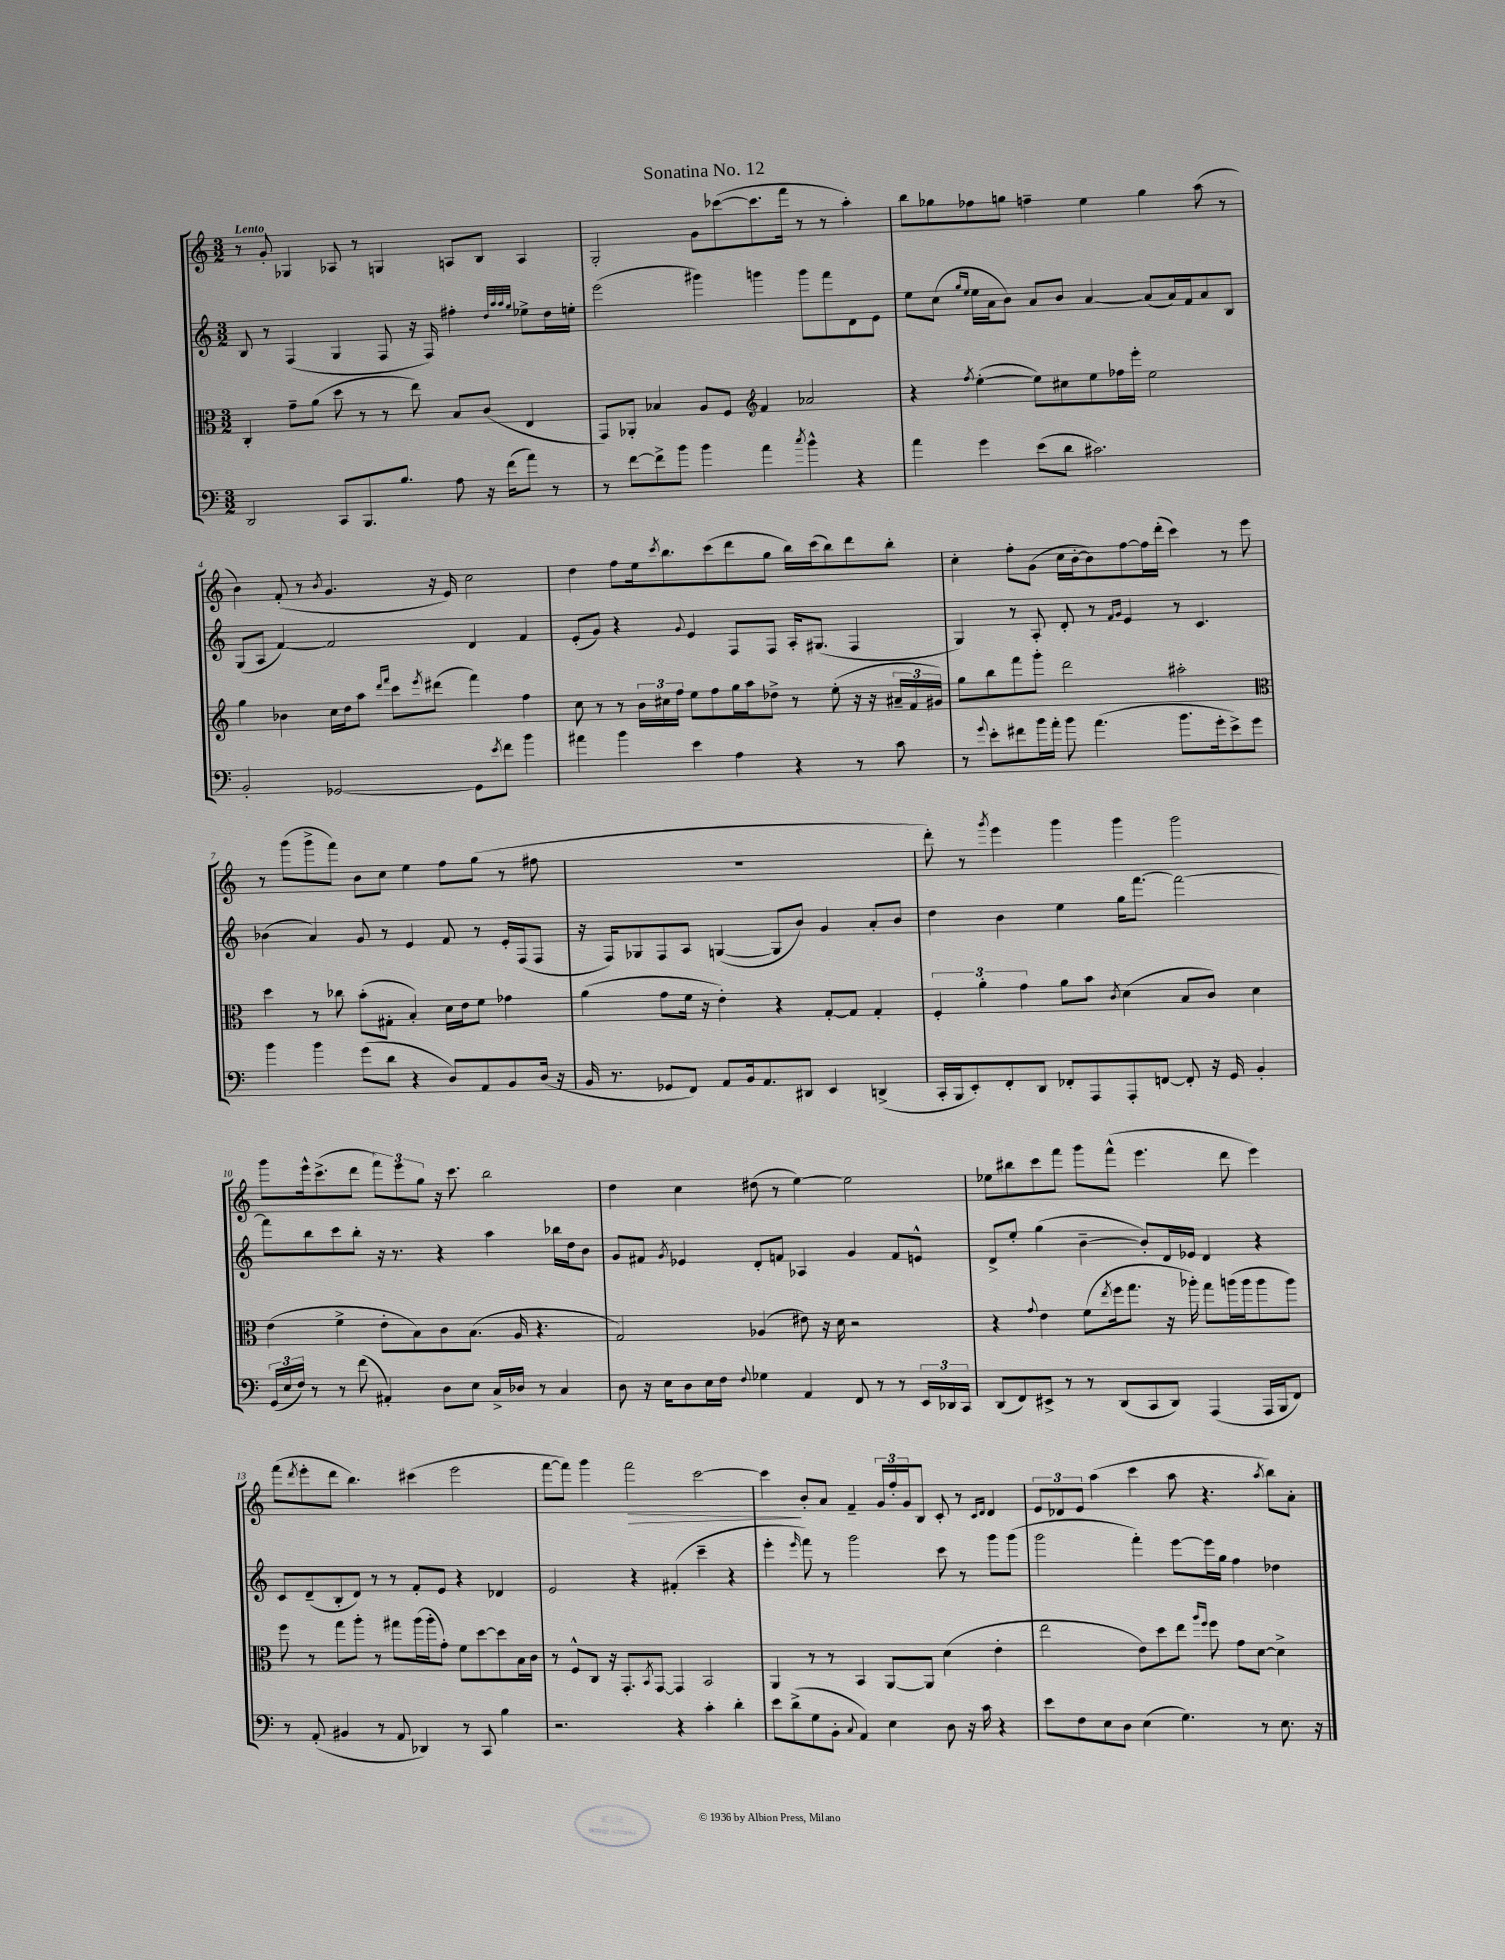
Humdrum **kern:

**kern	**kern	**kern	**kern
*staff4	*staff3	*staff2	*staff1
*clefF4	*clefC3	*clefG2	*clefG2
*k[]	*k[]	*k[]	*k[]
*M3/2	*M3/2	*M3/2	*M3/2
2DD	4C'	8B	8r
.	.	8r	8g'
.	8g~	(4F	4G-
.	(8a	.	.
8CC	8dd	4G	8A-
8.BBB	8r	.	8r
.	8r	8F	4G
8.B	.	.	.
.	8ee)	16r	.
.	.	16F)	.
8A	8B	4ff#'	8A
16r	(8c	.	8B
(16f	.	.	.
.	.	32qqdd	.
.	.	32qqaa	.
.	.	32qqaa	.
.	.	32qqgg	.
8a)	4E	8ee-^	4A
8r	.	16dd	.
.	.	16ee'	.
=	=	=	=
8r	8GG)	(2eee	2G'
[8f	8AA-'	.	.
8f^]	4B-	.	.
8b	.	.	.
4b	8A	4ggg#)	8g
.	8F	.	([8ccc-
*	*clefG2	*	*
4a	4f	4ggg	8.ccc-]
.	.	.	16fff
8qcc	.	.	.
4b^^	2a-	8ggg	8r
.	.	8fff	8r
4r	.	8d	4aa')
.	.	8e	.
=	=	=	=
4a	4r	8ee	8bb
.	.	(8cc	8gg-
.	.	16qqgg	.
.	8qff	16qqee	.
4g	([4ee'	16ee	8ff-
.	.	16a	.
.	.	8b)	8gg
(8e	8ee])	8a	4ff~
8d	8cc#	8b	.
2.c#)	8ee	[4a	4ee
.	16ff-	.	.
.	16eee'	.	.
.	2ee	(8a]	4gg
.	.	16a)	.
.	.	16f	.
.	.	8a	(8aa
.	.	8B	8r
=	=	=	=
2BB'	4gg	(8G	4b)
.	.	8A	.
.	4b-	[4f)	(8f'
.	.	.	8r
.	.	.	8qb
[2GG-	16cc	2f]	4.g
.	16dd	.	.
.	8aa	.	.
.	16qqddd	.	.
.	16qqfff	.	.
.	8ccc	.	.
.	8qeee	.	.
.	(8ddd#	.	16r
.	.	.	16e)
8GG-]	4fff)	4d	2cc
8qe	.	.	.
8f	.	.	.
4b	4ff	4f	.
=	=	=	=
4a#	8cc	(8e'	4dd
.	8r	8g)	.
4b	8r	4r	8ff
.	24b	.	16ee
.	24cc#	.	.
.	.	.	8qccc
.	.	.	8.bb
.	24ff	.	.
.	.	8qqg	.
4e	8ee	4e	.
.	8ff	.	(8ccc
4A	16gg	8F	8ddd
.	16aa	.	.
.	8dd-^	8F	8gg
4r	8r	16A'	16bb)
.	.	(8.G#	(16ccc
.	(8ee'	.	8bb)
8r	16r	4F	8ddd
.	16r	.	.
8c	24a#~	.	8bb'
.	24f	.	.
.	24g#)	.	.
=	=	=	=
8r	8gg	4G)	4cc'
8qqg	.	.	.
8e'	8bb	.	.
8f#	8fff	8r	8ff'
16b	8ggg'	8A'	(8g
16a'	.	.	.
8b	2ddd	8d'	16cc
.	.	.	[16b'
(4.a	.	8r	8b])
.	.	16qqf	.
.	.	16qqg	.
.	.	4e	[8ff
.	.	.	16ff]
.	.	.	(16ddd'
8.b	2aa#'	8r	4ccc)
.	.	4.c	.
16g'	.	.	.
8e^)	.	.	8r
8g	.	.	8eee
=	=	=	=
*	*clefC3	*	*
4b	4dd	(4b-	8r
.	.	.	(8ggg
4b	8r	4a)	8ggg^
.	8cc-	.	8fff)
(8g	(8b'	8g	8b
8d	8G#'	8r	8cc
4r	4B')	4e	4ee
8D)	16d	8f	8ff
.	16e	.	.
8AA	8f	8r	(8gg
8BB	4g-	16e'	8r
.	.	(16F	.
(16D	.	8F	8ff#
16r	.	.	.
=	=	=	=
16BB	(4a	16r	1.r
8.r	.	16F)	.
.	.	8G-	.
8GG-	8g	8F	.
8FF)	16f	8A	.
.	16r	.	.
8AA	4e')	([4G	.
16BB	.	.	.
8.AA	.	.	.
.	4r	8G]	.
8DD#	.	8b)	.
4EE	[8G'	4g	.
.	8G]	.	.
(4DD^	4G'	8a'	.
.	.	8b	.
=	=	=	=
16CC'	6F'	4dd	8ddd')
16BBB	.	.	.
8EE')	.	.	8r
.	6a'	.	.
.	.	.	8qggg
8FF'	.	4b	4eee
.	6g	.	.
8DD	.	.	.
8FF-'	8a	4ee	4ggg
8AAA	8b	.	.
.	8qc	.	.
8AAA'	(4d	16gg	4ggg
.	.	[8.fff	.
[8FF	.	.	.
8FF']	8B	2fff_	2ggg
16r	8c)	.	.
16GG	.	.	.
4BB'	4d	.	.
=	=	=	=
(24GG	(4e	8fff]	8ggg
24E	.	.	.
24F)	.	.	.
8r	.	8bb	16eee^^
.	.	.	(8.ccc^
8r	4f^	8ccc	.
(8f	.	8bb'	8ddd
4AA#')	8e'	16r	12fff)
.	.	8.r	.
.	.	.	12eee
.	8B)	.	.
.	.	.	12gg
8D	8c	4r	16r
.	.	.	8.ccc
8E	(8.B	.	.
16C^	.	4aa	2bb
16D-	16A	.	.
8r	4.r	.	.
4C	.	16bb-	.
.	.	16dd	.
.	.	8b	.
=	=	=	=
8D	2G)	8g	4dd
16r	.	8f#	.
16E	.	.	.
.	.	8qg	.
8D	.	4e-	4cc
16E	.	.	.
16F	.	.	.
8qqF	.	.	.
4G-	(4A-	8d'	(8dd#
.	.	8f	8r
4AA	8e#)	4A-	[4ee)
.	16r	.	.
.	16d	.	.
8FF	2r	4g	2ee]
8r	.	.	.
8r	.	8f	.
24EE	.	8e^^	.
24DD-	.	.	.
24CC	.	.	.
=	=	=	=
(8DD	4r	8d^	8ee-
8FF)	.	8ee'	8bb#
.	8qqg	.	.
8EE#^	4e	(4gg	8ccc
8r	.	.	8fff
8r	(8f	[4b~	8ggg
.	8qee	.	.
(8DD	16ff	.	(8fff^^
.	8.gg	.	.
8CC	.	8b'])	4.eee
8DD)	16r	16d	.
.	16aa-')	16e-	.
(4AAA	8gg	4d	.
.	(16aa	.	8ddd
.	16aa	.	.
16AAA	8aa	4r	4eee)
16BBB	.	.	.
8FF)	8aa)	.	.
=	=	=	=
8r	8ff	8c	(8fff
.	.	.	8qddd
(8AA'	8r	(8d~	8eee'
4BB#	8gg	8B'	8ddd
.	8aa'	8d)	4.bb)
8r	8r	8r	.
8AA	8gg#	8r	.
4DD-)	(16aa	8f'	(4ccc#
.	16aa'	.	.
.	8g')	8e	.
8r	8f	4r	2eee
8CC	[8dd	.	.
4B	8dd]	4d-	.
.	16B	.	.
.	16c	.	.
=	=	=	=
2.r	8r	2e	[8fff
.	8F^^	.	8fff])
.	8C	.	4ggg
.	16r	.	.
.	8.GG'	.	.
.	.	4r	2fff
.	8qBB	.	.
.	[8GG	.	.
4r	4GG]	(4f#'	.
4c'	2BB	4ccc~	[2ccc
4d'	.	4r	.
=	=	=	=
8e	4AA	4eee'	4ccc]
(8d^	.	.	.
.	.	16qqeee	.
8G	8r	8fff)	8b'
8BB'	8r	8r	8a
8qqC	.	.	.
4AA)	4BB	2ggg	4f~
4E	[8AA	.	24g
.	.	.	24ff'
.	.	.	24g
.	8AA]	.	8B
8D	(4d	8ccc	8c'
16r	.	8r	8r
16c	.	.	.
.	.	.	16qqc
.	.	.	16qqd
4r	4e'	8ggg	4d
.	.	(8ggg	.
=	=	=	=
8e	2ee	2ggg	12e
.	.	.	12d-
8F	.	.	.
.	.	.	12e
8E	.	.	(4aa
8D	.	.	.
(4E	8e)	4fff')	4ccc
.	8dd	.	.
4.G)	8ee	[8eee	8aa
.	16qqaa	.	.
.	16qqff	.	.
.	8ff	16eee]	4.r
.	.	16gg	.
.	8g	4ff	.
8r	[8d	.	.
.	.	.	8qaa
8.E	4d^]	4dd-	8bb)
.	.	.	8a'
16r	.	.	.
==	==	==	==
*-	*-	*-	*-
